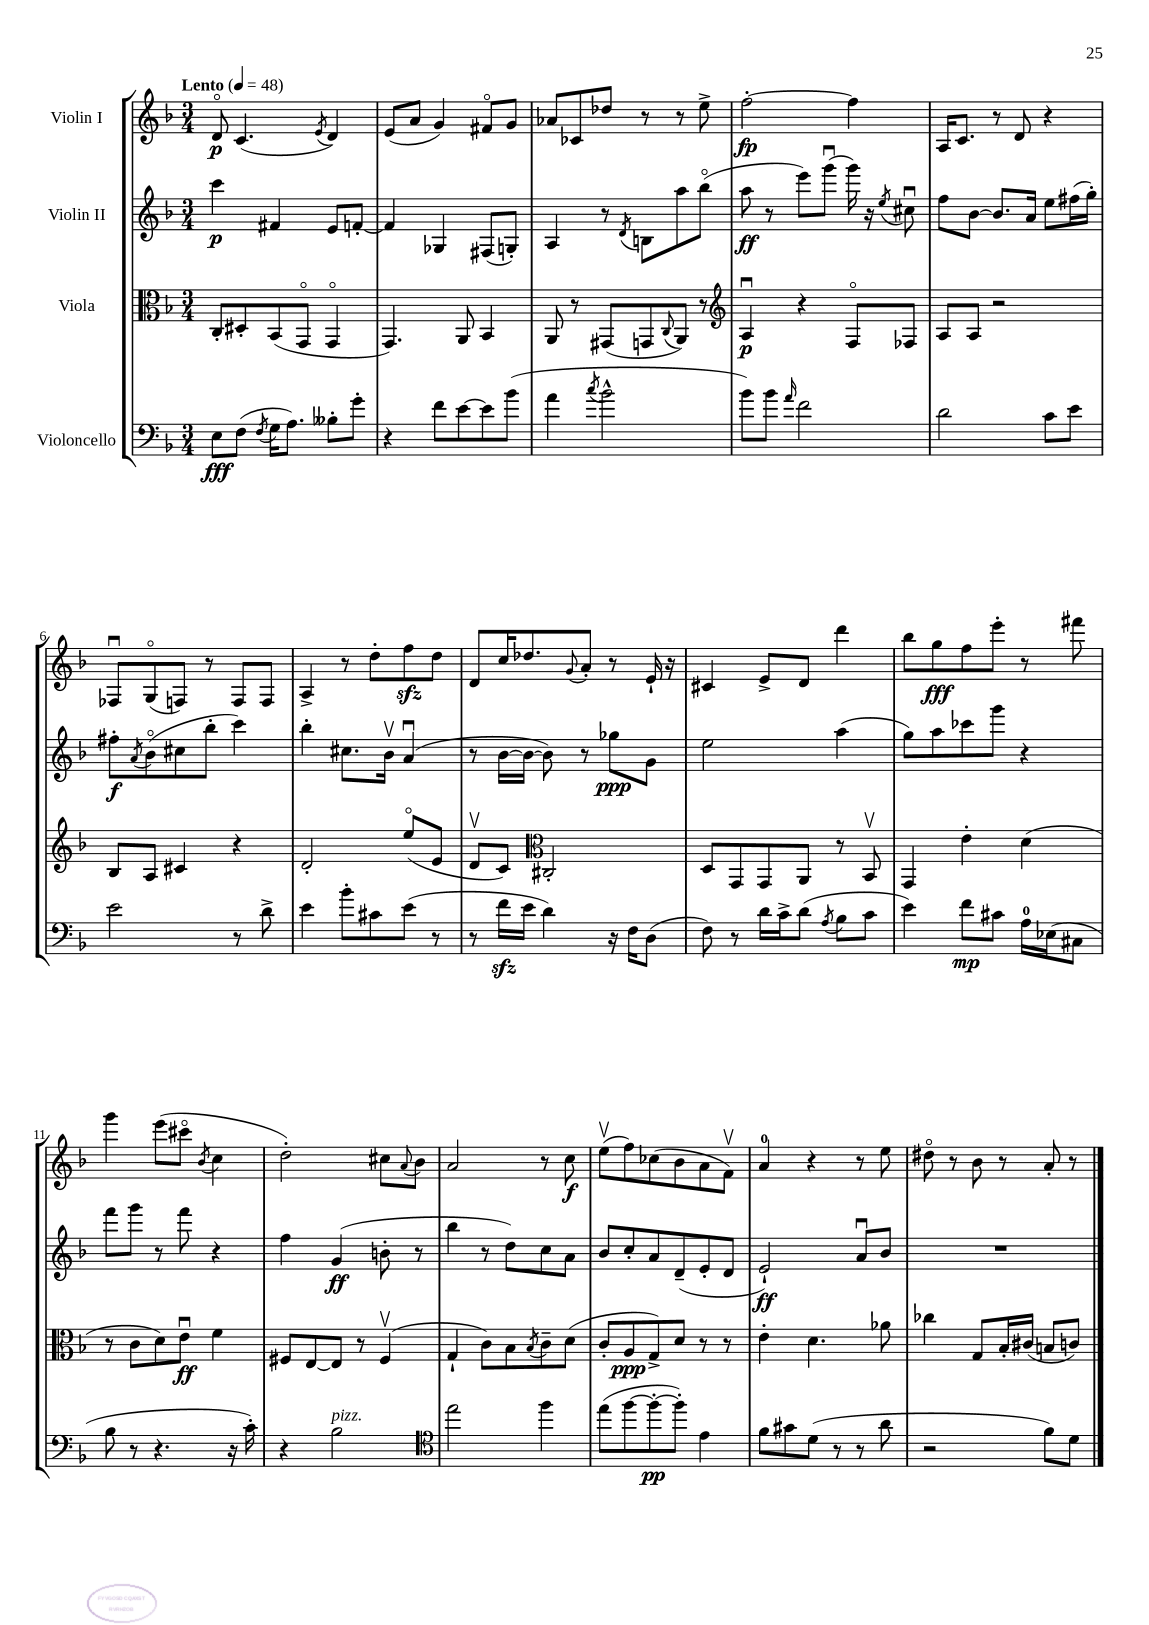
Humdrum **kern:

**kern	**dynam	**kern	**dynam	**kern	**dynam	**kern	**dynam
*part4	*part4	*part3	*part3	*part2	*part2	*part1	*part1
*staff4	*staff4	*staff3	*staff3	*staff2	*staff2	*staff1	*staff1
*I"Violoncello	*	*I"Viola	*	*I"Violin II	*	*I"Violin I	*
*clefF4	*	*clefC3	*	*clefG2	*	*clefG2	*
*k[b-]	*	*k[b-]	*	*k[b-]	*	*k[b-]	*
*M3/4	*	*M3/4	*	*M3/4	*	*M3/4	*
*MM48	*	*MM48	*	*MM48	*	*MM48	*
=1	=1	=1	=1	=1	=1	=1	=1
!	!	!	!	!	!	!LO:TX:a:B:t=Lento	!
8E\L	fff	8C'/L	.	4ccc\	p	8d/	p
(8F\J	.	8D#X'/	.	.	.	(4.c/	.
8qF/	.	.	.	.	.	.	.
16G\KL	.	(8BB-/	.	4f#X/	.	.	.
8.A\J)	.	.	.	.	.	.	.
.	.	8GG/J	.	.	.	.	.
.	.	.	.	.	.	8qe/	.
8B--X'\L	.	4GG/	.	8e/L	.	4d/)	.
8g'\J	.	.	.	[8fn'/J	.	.	.
=2	=2	=2	=2	=2	=2	=2	=2
4r	.	4.GG/)	.	4f/]	.	(8e/L	.
.	.	.	.	.	.	8a/J	.
8f\L	.	.	.	4G-X/	.	4g/)	.
[8e\	.	8AA/	.	.	.	.	.
8e\]	.	4BB-/	.	(8F#X/L	.	8f#X/L	.
(8b-\J	.	.	.	8Gn'/J)	.	8g/J	.
=3	=3	=3	=3	=3	=3	=3	=3
4a\	.	8AA/	.	4A/	.	8a-X/L	.
.	.	8r	.	.	.	8c-X/	.
8qcc/	.	.	.	.	.	.	.
2b-^^\	.	(8GG#X/L	.	8r	.	8dd-X/J	.
.	.	.	.	8qd/	.	.	.
.	.	8GGn/	.	8Bn\L	.	8r	.
.	.	8qqC/	.	.	.	.	.
.	.	8AA/J)	.	8aa\	.	8r	.
.	.	8r	.	(8bb-\J	.	8ee^\	.
=4	=4	=4	=4	=4	=4	=4	=4
*	*	*clefG2	*	*	*	*	*
8b-\L)	.	4Au/	p	8aa\	ff	[2ff'\	fp
8b-\J	.	.	.	8r	.	.	.
16qqa/	.	.	.	.	.	.	.
2f\	.	4r	.	8eee\L)	.	.	.
.	.	.	.	(8gggu\J	.	.	.
.	.	8F/L	.	16ggg\)	.	4ff\]	.
.	.	.	.	16r	.	.	.
.	.	.	.	8qee/	.	.	.
.	.	8F-X/J	.	8cc#Xu\	.	.	.
=5	=5	=5	=5	=5	=5	=5	=5
2d\	.	8A/L	.	8ff\L	.	16A/KL	.
.	.	.	.	.	.	8.c/J	.
.	.	8A/J	.	[8b-\J	.	.	.
.	.	2r	.	8.b-/L]	.	8r	.
.	.	.	.	.	.	8d/	.
.	.	.	.	16a/Jk	.	.	.
8c\L	.	.	.	8ee\L	.	4r	.
8e\J	.	.	.	(16ff#X\L	.	.	.
.	.	.	.	16gg'\JJ)	.	.	.
!!LO:LB:g=z
=6	=6	=6	=6	=6	=6	=6	=6
2e\	.	8B-/L	.	8ff#X'\L	f	8F-Xu/L	.
.	.	.	.	8qa/	.	.	.
.	.	8A/J	.	(8b-\	.	(8G/	.
.	.	4c#X/	.	8cc#X\	.	8Fn/J)	.
.	.	.	.	8bb-'\J	.	8r	.
8r	.	4r	.	4ccc\)	.	8F/L	.
8d^\	.	.	.	.	.	8F/J	.
=7	=7	=7	=7	=7	=7	=7	=7
4e\	.	2d'/	.	4bb-'\	.	4A^/	.
8b-'\L	.	.	.	8.cc#X\L	.	8r	.
8c#X\	.	.	.	.	.	8dd'\L	.
.	.	.	.	16b-v\Jk	.	.	.
(8e\J	.	(8ee/L	.	(4au/	.	8ffzz\	.
8r	.	8e/J	.	.	.	8dd\J	.
=8	=8	=8	=8	=8	=8	=8	=8
8r	.	8dv/L	.	8r	.	8d/L	.
16fzz\LL	.	8c/J)	.	[16b-\LL	.	16cc/K	.
16e\JJ	.	.	.	16b-\JJ_	.	8.dd-X/	.
*	*	*clefC3	*	*	*	*	*
4d\)	.	2C#X'/	.	8b-\])	.	.	.
.	.	.	.	.	.	8qqg/	.
.	.	.	.	8r	.	8a'/J	.
16r	.	.	.	8gg-X\L	ppp	8r	.
16F\KL	.	.	.	.	.	.	.
(8D\J	.	.	.	8g\J	.	16e`/	.
.	.	.	.	.	.	16r	.
=9	=9	=9	=9	=9	=9	=9	=9
8F\)	.	8D/L	.	2ee\	.	4c#X/	.
8r	.	8GG/	.	.	.	.	.
16d\LL	.	8GG/	.	.	.	8e^/L	.
16c^\J	.	.	.	.	.	.	.
(8d\J	.	8AA/J	.	.	.	8d/J	.
8qA/	.	.	.	.	.	.	.
8B-\L	.	8r	.	(4aa\	.	4ddd\	.
8c\J	.	8BB-v/	.	.	.	.	.
=10	=10	=10	=10	=10	=10	=10	=10
4e\)	.	4GG/	.	8gg\L)	.	8bb-\L	.
.	.	.	.	8aa\	.	8gg\	fff
8f\L	mp	4e'\	.	8ccc-X\	.	8ff\	.
8c#X\J	.	.	.	8ggg\J	.	8eee'\J	.
16A\LL	.	(4d\	.	4r	.	8r	.
(16E-X\J	.	.	.	.	.	.	.
8C#X\J	.	.	.	.	.	8fff#X\	.
!!LO:LB:g=z
=11	=11	=11	=11	=11	=11	=11	=11
8B-\	.	8r	.	8fff\L	.	4ggg\	.
8r	.	8c\L	.	8ggg\J	.	.	.
4.r	.	8d\)	.	8r	.	(8eee\L	.
.	.	8eu\J	ff	8fff\	.	8ccc#X\J	.
.	.	.	.	.	.	8qb-/	.
.	.	4f\	.	4r	.	4cc\	.
16r	.	.	.	.	.	.	.
16c'\)	.	.	.	.	.	.	.
=12	=12	=12	=12	=12	=12	=12	=12
4r	.	8F#X/L	.	4ff\	.	2dd'\)	.
.	.	[8E/	.	.	.	.	.
!LO:TX:a:i:t=pizz.	!	!	!	!	!	!	!
2B-\	.	8E/J]	.	(4g/	ff	.	.
.	.	8r	.	.	.	.	.
.	.	(4F#v/	.	8bn'\	.	8cc#X\L	.
.	.	.	.	.	.	8qqa/	.
.	.	.	.	8r	.	8b-\J	.
=13	=13	=13	=13	=13	=13	=13	=13
*clefC4	*	*	*	*	*	*	*
2ee\	.	4G`/	.	4bb-\	.	2a/	.
.	.	8c\L)	.	8r	.	.	.
.	.	8B-\	.	8dd\L)	.	.	.
.	.	8qB-/	.	.	.	.	.
4ff\	.	8c~\	.	8cc\	.	8r	.
.	.	(8d\J	.	8a\J	.	8cc\	f
=14	=14	=14	=14	=14	=14	=14	=14
(8ee\L	.	8c'/L	.	8b-/L	.	(8eev\L	.
[8ff\	.	8A/	ppp	8cc'/	.	8ff\)	.
8ff'\_	pp	8G^/)	.	8a/	.	(8cc-X\	.
8ff'\J])	.	8d/J	.	(8d~/	.	8b-\	.
4e\	.	8r	.	8e'/	.	8a\	.
.	.	8r	.	8d/J	.	8fv\J)	.
=15	=15	=15	=15	=15	=15	=15	=15
8f\L	.	4e'\	.	2e`/)	ff	4a/	.
8g#X\	.	.	.	.	.	.	.
(8d\J	.	4.d\	.	.	.	4r	.
8r	.	.	.	.	.	.	.
8r	.	.	.	8au/L	.	8r	.
8a\	.	8a-X\	.	8b-/J	.	8ee\	.
=16	=16	=16	=16	=16	=16	=16	=16
2r	.	4cc-X\	.	2.r	.	8dd#X\	.
.	.	.	.	.	.	8r	.
.	.	8G/L	.	.	.	8b-\	.
.	.	16B-'/L	.	.	.	8r	.
.	.	(16c#X/JJ	.	.	.	.	.
8f\L)	.	8Bn/L	.	.	.	8a'/	.
8d\J	.	8cn/J)	.	.	.	8r	.
==	==	==	==	==	==	==	==
*-	*-	*-	*-	*-	*-	*-	*-
